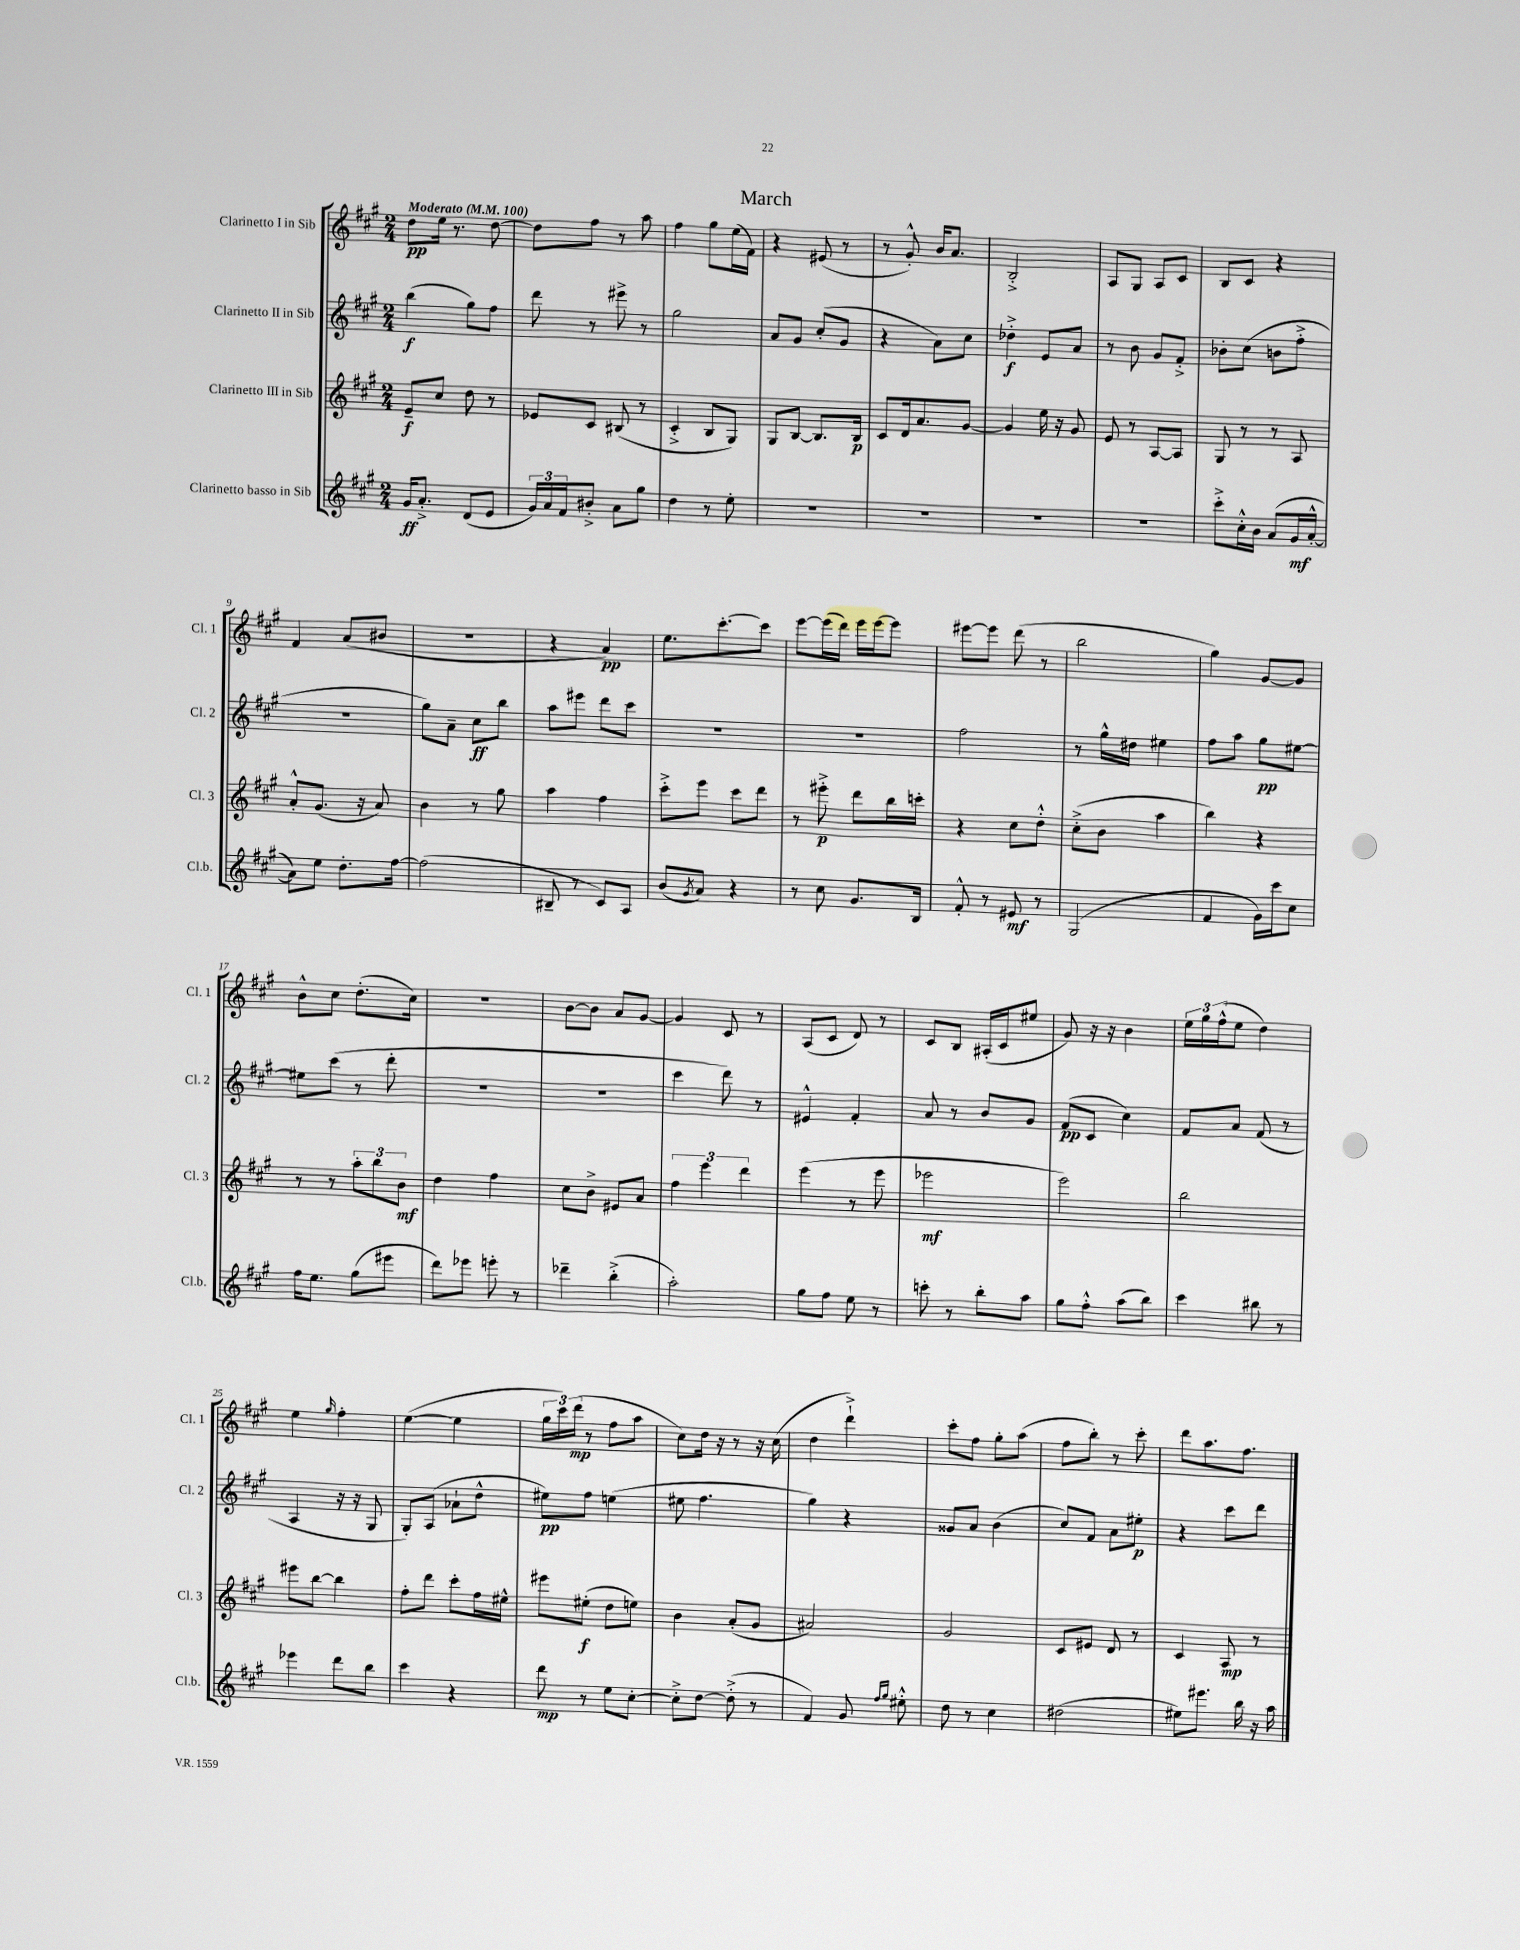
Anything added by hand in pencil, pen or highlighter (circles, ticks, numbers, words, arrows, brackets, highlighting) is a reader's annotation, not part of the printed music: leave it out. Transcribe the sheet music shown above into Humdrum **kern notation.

**kern	**dynam	**kern	**dynam	**kern	**dynam	**kern	**dynam
*part4	*part4	*part3	*part3	*part2	*part2	*part1	*part1
*staff4	*staff4	*staff3	*staff3	*staff2	*staff2	*staff1	*staff1
*I"Clarinetto basso in Sib	*	*I"Clarinetto III in Sib	*	*I"Clarinetto II in Sib	*	*I"Clarinetto I in Sib	*
*I'Cl.b.	*	*I'Cl. 3	*	*I'Cl. 2	*	*I'Cl. 1	*
*clefG2	*	*clefG2	*	*clefG2	*	*clefG2	*
*k[f#c#g#]	*	*k[f#c#g#]	*	*k[f#c#g#]	*	*k[f#c#g#]	*
*M2/4	*	*M2/4	*	*M2/4	*	*M2/4	*
*MM100	*	*MM100	*	*MM100	*	*MM100	*
=1	=1	=1	=1	=1	=1	=1	=1
!	!	!	!	!	!	!LO:TX:a:B:t=Moderato	!
16g#/KL	ff	8e~/L	f	(4bb\	f	8dd\L	pp
8.a'^/J	.	.	.	.	.	.	.
.	.	8cc#/J	.	.	.	16ee\Jk	.
.	.	.	.	.	.	8.r	.
(8d/L	.	8dd\	.	8gg#\L)	.	.	.
8e/J	.	8r	.	8ff#\J	.	[8dd\	.
=2	=2	=2	=2	=2	=2	=2	=2
24g#/LL)	.	8e-X/L	.	8ddd\	.	8dd\L]	.
24a/	.	.	.	.	.	.	.
24f#/J	.	.	.	.	.	.	.
8b#X'^/J	.	8c#/J	.	8r	.	8ff#\J	.
8a\L	.	(8B#X/	.	8eee#X^\	.	8r	.
8gg#\J	.	8r	.	8r	.	8aa\	.
=3	=3	=3	=3	=3	=3	=3	=3
4dd\	.	4c#'^/	.	2gg#\	.	4ff#\	.
8r	.	8B/L	.	.	.	8gg#\L	.
8ee'\	.	8G#/J)	.	.	.	(16ee\L	.
.	.	.	.	.	.	16f#\JJ)	.
=4	=4	=4	=4	=4	=4	=4	=4
2r	.	8G#/L	.	8a/L	.	4r	.
.	.	[8B/J	.	8g#/J	.	.	.
.	.	8.B/L]	.	(8cc#'/L	.	(8e#X/	.
.	.	.	.	8g#/J	.	8r	.
.	.	16B/Jk	p	.	.	.	.
=5	=5	=5	=5	=5	=5	=5	=5
2r	.	8c#/L	.	4r	.	8r	.
.	.	16d/k	.	.	.	8g#'^^/)	.
.	.	8.a/	.	.	.	.	.
.	.	.	.	8a\L)	.	16b/KL	.
.	.	.	.	.	.	8.a/J	.
.	.	[8g#/J	.	8cc#\J	.	.	.
=6	=6	=6	=6	=6	=6	=6	=6
2r	.	4g#/]	.	4dd-X'^\	f	2B'^/	.
.	.	16ee\	.	8e/L	.	.	.
.	.	16r	.	.	.	.	.
.	.	8g#/	.	8a/J	.	.	.
=7	=7	=7	=7	=7	=7	=7	=7
2r	.	8e/	.	8r	.	8A/L	.
.	.	8r	.	8b\	.	8G#/J	.
.	.	[8A/L	.	8g#/L	.	8A/L	.
.	.	8A/J]	.	8f#'^/J	.	8c#/J	.
=8	=8	=8	=8	=8	=8	=8	=8
8ccc#'^\L	.	8G#/	.	8b-X'\L	.	8B/L	.
16cc#'^^\L	.	8r	.	(8cc#\J	.	8c#/J	.
16b\JJ	.	.	.	.	.	.	.
(8a/L	.	8r	.	8bn\L	.	4r	.
16g#/L	mf	8A/	.	8ff#'^\J	.	.	.
[16a'^^/JJ	.	.	.	.	.	.	.
!!LO:LB:g=z
=9	=9	=9	=9	=9	=9	=9	=9
8a\L])	.	8a'^^/L	.	2r	.	4f#/	.
8ee\J	.	(8.g#/J	.	.	.	.	.
8.dd'\L	.	.	.	.	.	(8a/L	.
.	.	16r	.	.	.	.	.
.	.	8a/)	.	.	.	8b#X/J	.
[16ff#\Jk	.	.	.	.	.	.	.
=10	=10	=10	=10	=10	=10	=10	=10
(2ff#\]	.	4b\	.	8gg#\L)	.	2r	.
.	.	.	.	8a~\J	.	.	.
.	.	8r	.	8cc#\L	ff	.	.
.	.	8gg#\	.	8bb\J	.	.	.
=11	=11	=11	=11	=11	=11	=11	=11
8B#X~/	.	4aa\	.	8aa\L	.	4r	.
8r	.	.	.	8eee#X\J	.	.	.
8c#/L)	.	4ff#\	.	8ddd\L	.	4a/)	pp
8A/J	.	.	.	8ccc#\J	.	.	.
=12	=12	=12	=12	=12	=12	=12	=12
(8b/L	.	8ccc#'^\L	.	2r	.	8.ee\L	.
8qg#/	.	.	.	.	.	.	.
8a/J)	.	8eee\J	.	.	.	.	.
.	.	.	.	.	.	[8.ccc#'\	.
4r	.	8ccc#\L	.	.	.	.	.
.	.	8ddd\J	.	.	.	8ccc#\J]	.
=13	=13	=13	=13	=13	=13	=13	=13
8r	.	8r	.	2r	.	[8eee\L	.
8cc#\	.	8eee#X'^\	p	.	.	(16eee\L]	.
.	.	.	.	.	.	16ddd\JJ)	.
8.g#/L	.	8ddd\L	.	.	.	16eee\LL	.
.	.	.	.	.	.	[16eee\J	.
.	.	16bb\L	.	.	.	8eee\J]	.
16B/Jk	.	16cccn'\JJ	.	.	.	.	.
=14	=14	=14	=14	=14	=14	=14	=14
8f#'^^/	.	4r	.	2ff#\	.	[8eee#X\L	.
8r	.	.	.	.	.	8eee#\J]	.
8e#X/	mf	8cc#\L	.	.	.	(8ddd\	.
8r	.	8dd'^^\J	.	.	.	8r	.
=15	=15	=15	=15	=15	=15	=15	=15
(2G#/	.	(8cc#'^\L	.	8r	.	2bb\	.
.	.	8b\J	.	16gg#^^\LL	.	.	.
.	.	.	.	16dd#X\JJ	.	.	.
.	.	4aa\	.	4ee#X\	.	.	.
=16	=16	=16	=16	=16	=16	=16	=16
4f#/	.	4bb\)	.	8ff#\L	.	4gg#\)	.
.	.	.	.	8aa\J	.	.	.
16g#\LL)	.	4r	.	8gg#\L	pp	[8g#/L	.
16ccc#\J	.	.	.	.	.	.	.
8cc#\J	.	.	.	[8ee#X\J	.	8g#/J]	.
!!LO:LB:g=z
=17	=17	=17	=17	=17	=17	=17	=17
16ff#\KL	.	8r	.	8ee#X\L]	.	8b^^\L	.
8.ee\J	.	.	.	.	.	.	.
.	.	8r	.	(8ccc#\J	.	8cc#\J	.
(8gg#\L	.	12aa'\L	.	8r	.	(8.dd'\L	.
.	.	12bb\	.	.	.	.	.
8eee#X\J	.	.	.	8ddd'\	.	.	.
.	.	12b\J	mf	.	.	.	.
.	.	.	.	.	.	16cc#\Jk)	.
=18	=18	=18	=18	=18	=18	=18	=18
8ddd\L)	.	4dd\	.	2r	.	2r	.
8eee-X\J	.	.	.	.	.	.	.
8eeen'\	.	4ff#\	.	.	.	.	.
8r	.	.	.	.	.	.	.
=19	=19	=19	=19	=19	=19	=19	=19
4ddd-X~\	.	8cc#\L	.	2r	.	[8b\L	.
.	.	8b^\J	.	.	.	8b\J]	.
(4bb'^\	.	8e#X/L	.	.	.	8a/L	.
.	.	8a/J	.	.	.	[8g#/J	.
=20	=20	=20	=20	=20	=20	=20	=20
2aa'\)	.	6ff#\	.	4ccc#\	.	4g#/]	.
.	.	6eee\	.	.	.	.	.
.	.	.	.	8ddd\)	.	8c#/	.
.	.	6ddd\	.	.	.	.	.
.	.	.	.	8r	.	8r	.
=21	=21	=21	=21	=21	=21	=21	=21
8gg#\L	.	(4eee\	.	4e#X^^/	.	(8A/L	.
8ff#\J	.	.	.	.	.	8c#/J	.
8ee\	.	8r	.	4f#'/	.	8d/)	.
8r	.	8eee\	.	.	.	8r	.
=22	=22	=22	=22	=22	=22	=22	=22
8cccn'\	.	2eee-X\	mf	8a/	.	8c#/L	.
8r	.	.	.	8r	.	8B/J	.
8bb'\L	.	.	.	8b/L	.	(16A#X'/LL	.
.	.	.	.	.	.	16c#/J	.
8aa\J	.	.	.	8g#/J	.	8ee#X/J	.
=23	=23	=23	=23	=23	=23	=23	=23
8gg#\L	.	2eee\)	.	(8f#/L	pp	8g#/)	.
8ff#'^^\J	.	.	.	8c#/J	.	16r	.
.	.	.	.	.	.	16r	.
(8aa\L	.	.	.	4cc#\)	.	4b\	.
8bb\J)	.	.	.	.	.	.	.
=24	=24	=24	=24	=24	=24	=24	=24
4ccc#\	.	2bb\	.	8f#/L	.	24ee\LL	.
.	.	.	.	.	.	24gg#\	.
.	.	.	.	.	.	(24ff#^^\J	.
.	.	.	.	8a/J	.	8ee\J	.
8bb#X\	.	.	.	(8f#/	.	4dd\)	.
8r	.	.	.	8r	.	.	.
!!LO:LB:g=z
=25	=25	=25	=25	=25	=25	=25	=25
4eee-X\	.	8eee#X\L	.	4A/	.	4ee\	.
.	.	[8bb\J	.	.	.	.	.
.	.	.	.	.	.	16qqgg#/	.
8ddd\L	.	4bb\]	.	16r	.	4ff#'\	.
.	.	.	.	16r	.	.	.
8bb\J	.	.	.	8G#/	.	.	.
=26	=26	=26	=26	=26	=26	=26	=26
4ccc#\	.	8ff#'\L	.	8G#'/L)	.	([4ee\	.
.	.	8ddd\J	.	(8A/J	.	.	.
4r	.	8ccc#'\L	.	8a-X`\L	.	4ee\]	.
.	.	16ff#\L	.	8dd^^\J	.	.	.
.	.	16ee#X^^\JJ	.	.	.	.	.
=27	=27	=27	=27	=27	=27	=27	=27
8ddd\	mp	8eee#X\L	.	8ee#X\L)	pp	24gg#\LL	.
.	.	.	.	.	.	24ccc#\)	.
.	.	.	.	.	.	(24ddd\JJ	mp
8r	.	(8ee#X'\J	f	8ff#\J	.	8r	.
8ee\L	.	8dd\L	.	(4een\	.	8ff#\L	.
[8cc#'\J	.	8een\J)	.	.	.	8aa\J	.
=28	=28	=28	=28	=28	=28	=28	=28
8cc#'^\L]	.	4b\	.	8ee#X\	.	8cc#\L)	.
[8dd\J	.	.	.	4.ff#\	.	16dd\Jk	.
.	.	.	.	.	.	16r	.
(8dd'^\]	.	(8a'/L	.	.	.	8r	.
8r	.	8g#/J	.	.	.	16r	.
.	.	.	.	.	.	(16cc#\	.
=29	=29	=29	=29	=29	=29	=29	=29
4f#/)	.	2a#X/)	.	4gg#\)	.	4dd\	.
8g#/	.	.	.	4r	.	4ddd`^\)	.
16qqff#/LL	.	.	.	.	.	.	.
16qqgg#/JJ	.	.	.	.	.	.	.
8ee#X'^^\	.	.	.	.	.	.	.
=30	=30	=30	=30	=30	=30	=30	=30
8dd\	.	2g#/	.	8g##X/L	.	8ccc#'\L	.
8r	.	.	.	8a/J	.	8ff#\J	.
4cc#\	.	.	.	(4b\	.	8gg#'\L	.
.	.	.	.	.	.	(8aa\J	.
=31	=31	=31	=31	=31	=31	=31	=31
(2dd#X\	.	8c#/L	.	8cc#/L)	.	8ff#\L	.
.	.	8e#X/J	.	8f#/J	.	8bb'\J)	.
.	.	8d/	.	8a\L	.	8r	.
.	.	8r	.	8ee#X'\J	p	8ccc#'\	.
=32	=32	=32	=32	=32	=32	=32	=32
8ee#X\L)	.	4c#/	.	4r	.	8ddd\L	.
8.eee#X\J	.	.	.	.	.	8.aa\	.
.	.	8A/	mp	8ccc#\L	.	.	.
16bb\	.	.	.	.	.	8.ff#\J	.
16r	.	8r	.	8ddd\J	.	.	.
16aa\	.	.	.	.	.	.	.
==	==	==	==	==	==	==	==
*-	*-	*-	*-	*-	*-	*-	*-
